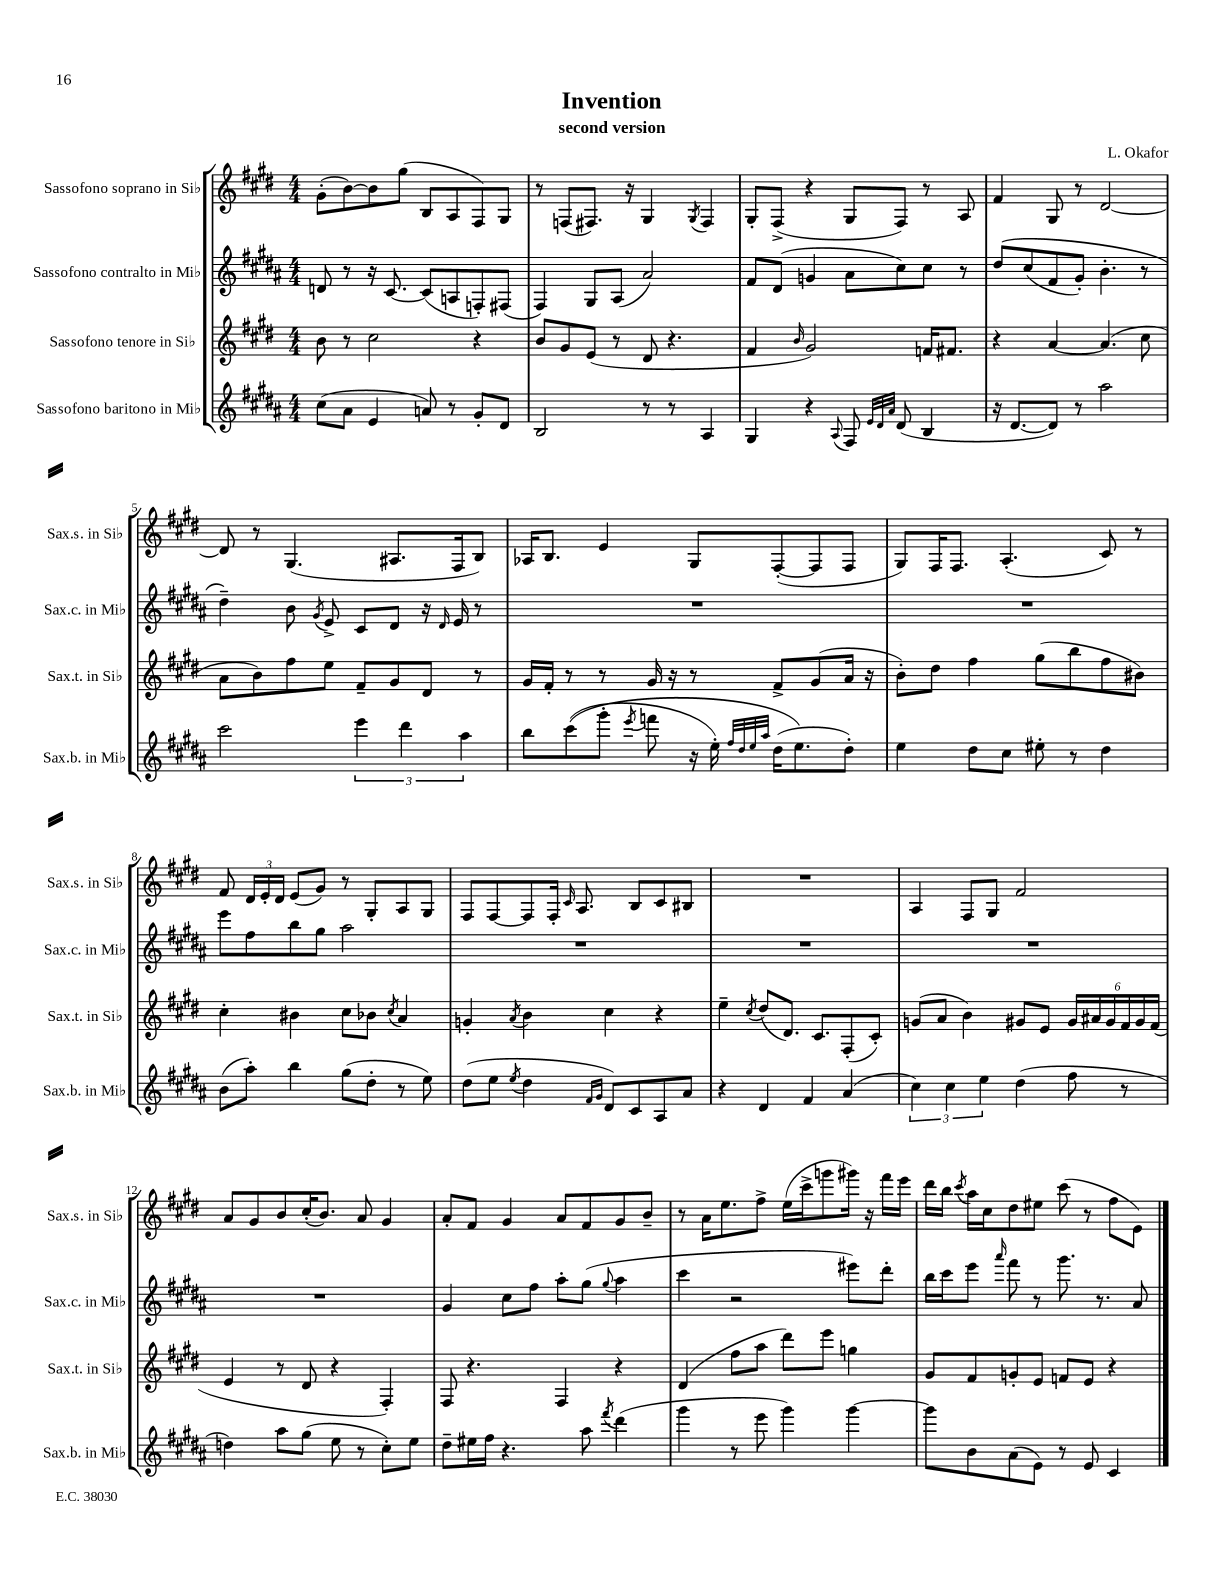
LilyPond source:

\header { title = "Invention" composer = "L. Okafor" subtitle = "second version" }
<<
\new StaffGroup <<
\new Staff = "s0" \with { instrumentName = "Sassofono soprano in Sib" shortInstrumentName = "Sax.s. in Sib" } {
    \clef treble \key e \major \numericTimeSignature \time 4/4
    \autoBeamOff gis'8[-.( b'8~) b'8 gis''8]( b8[ a8 fis8) gis8] |
    r8 f8[( fis8.]) r16 gis4 \acciaccatura { gis8 } fis4 |
    gis8[-. fis8]->( r4 gis8[ fis8]) r8 a8 |
    fis'4 gis8 r8 dis'2~ |
    dis'8 r8 gis4.( ais8.[ fis16 b8]) |
    aes16[ b8.] e'4 gis8[ fis8~-.( fis8 fis8] |
    gis8[) fis16 fis8.] a4.-.( cis'8) r8 |
    fis'8 \tuplet 3/2 { dis'16[ e'16-. dis'16] } e'8[( gis'8]) r8 gis8[-. a8 gis8] |
    fis8[ fis8~ fis8 fis16]-. \grace { cis'16 } a8. b8[ cis'8 bis8] |
    R1 |
    a4 fis8[ gis8] fis'2 |
    a'8[ gis'8 b'8 cis''16-.( b'8.]) a'8 gis'4 |
    a'8[-. fis'8] gis'4 a'8[ fis'8 gis'8 b'8]-- |
    r8 a'16[ e''8. fis''8]-> e''16[( cis'''16-> g'''8 gis'''16]) r16 fis'''16[ e'''16] |
    dis'''16[ b''16] \acciaccatura { cis'''8 } a''16[ cis''16 dis''8 eis''8] cis'''8( r8 fis''8[ e'8]) \bar "|." |
}
\new Staff = "s1" \with { instrumentName = "Sassofono contralto in Mib" shortInstrumentName = "Sax.c. in Mib" } {
    \clef treble \key b \major \numericTimeSignature \time 4/4
    \autoBeamOff d'8 r8 r16 cis'8.~ cis'8[( a8 f8-.) fis8]( |
    fis4) gis8[ ais8]( ais'2) |
    fis'8[ dis'8]( g'4 ais'8[ cis''8) cis''8] r8 |
    dis''8[\( cis''8( fis'8 gis'8]-.) b'4.-. r8 |
    dis''4--\) b'8 \acciaccatura { gis'8 } e'8-> cis'8[ dis'8] r16 \grace { dis'16 } e'16 r8 |
    R1 |
    R1 |
    e'''8[ fis''8 b''8 gis''8] ais''2 |
    R1 |
    R1 |
    R1 |
    R1 |
    gis'4 cis''8[ fis''8] ais''8[-. gis''8]( \appoggiatura { gis''8 } ais''4 |
    cis'''4 r2 eis'''8[) dis'''8]-. |
    b''16[ cis'''16 e'''8] \grace { ais'''16 } fis'''8 r8 gis'''8. r8. ais'8 \bar "|." |
}
\new Staff = "s2" \with { instrumentName = "Sassofono tenore in Sib" shortInstrumentName = "Sax.t. in Sib" } {
    \clef treble \key e \major \numericTimeSignature \time 4/4
    \autoBeamOff b'8 r8 cis''2 r4 |
    b'8[ gis'8 e'8]( r8 dis'8 r4. |
    fis'4 \grace { b'16 } gis'2) f'16[ fis'8.] |
    r4 a'4~ a'4.( cis''8 |
    a'8[ b'8) fis''8 e''8] fis'8[-- gis'8 dis'8] r8 |
    gis'16[ fis'16]-. r8 r8 gis'16 r16 r8 fis'8[-> gis'8( a'16] r16 |
    b'8[-.) dis''8] fis''4 gis''8[( b''8 fis''8 bis'8]) |
    cis''4-. bis'4 cis''8[ bes'8] \acciaccatura { cis''8 } a'4 |
    g'4-. \acciaccatura { a'8 } b'4 cis''4 r4 |
    e''4-- \acciaccatura { cis''8 } dis''8[( dis'8.]) cis'8.[ fis8-.( cis'8]-.) |
    g'8[( a'8] b'4) gis'8[ e'8] \tuplet 6/4 { gis'16[ ais'16 gis'16 fis'16 gis'16 fis'16]( } |
    e'4 r8 dis'8 r4 fis4-.) |
    fis8 r4. fis4 r4 |
    dis'4( fis''8[ a''8] dis'''8[) e'''8] g''4 |
    gis'8[ fis'8 g'8-. e'8] f'8[ e'8] r4 \bar "|." |
}
\new Staff = "s3" \with { instrumentName = "Sassofono baritono in Mib" shortInstrumentName = "Sax.b. in Mib" } {
    \clef treble \key b \major \numericTimeSignature \time 4/4
    \autoBeamOff cis''8[( ais'8] e'4 a'8) r8 gis'8[-. dis'8] |
    b2 r8 r8 ais4 |
    gis4 r4 \appoggiatura { ais8 } fis8 \grace { e'32[ dis'32 ais'32] } dis'8( b4 |
    r16 dis'8.[~ dis'8]) r8 ais''2 |
    cis'''2 \tuplet 3/2 { e'''4 dis'''4 ais''4 } |
    b''8[ cis'''8(\( gis'''8]-. \acciaccatura { e'''8 } f'''8 r16 e''16-.) \grace { fis''32[ dis''32 e''32 ais''32] } dis''16[( e''8.\) dis''8]-.) |
    e''4 dis''8[ cis''8] eis''8-. r8 dis''4 |
    b'8[( ais''8]-.) b''4 gis''8[( dis''8]-. r8 e''8) |
    dis''8[( e''8] \acciaccatura { e''8 } dis''4 \grace { fis'16[ gis'16] } dis'8[) cis'8 ais8 ais'8] |
    r4 dis'4 fis'4 ais'4( |
    \tuplet 3/2 { cis''4) cis''4 e''4 } dis''4( fis''8 r8 |
    d''4) ais''8[ gis''8]( e''8 r8 cis''8[-.) e''8] |
    dis''8[-- eis''16 fis''16] r4. ais''8 \acciaccatura { fis'''8 } dis'''4( |
    gis'''4 r8 e'''8 gis'''4) gis'''4~ |
    gis'''8[ b'8 ais'8( e'8]) r8 e'8 cis'4 \bar "|." |
}
>>
>>
